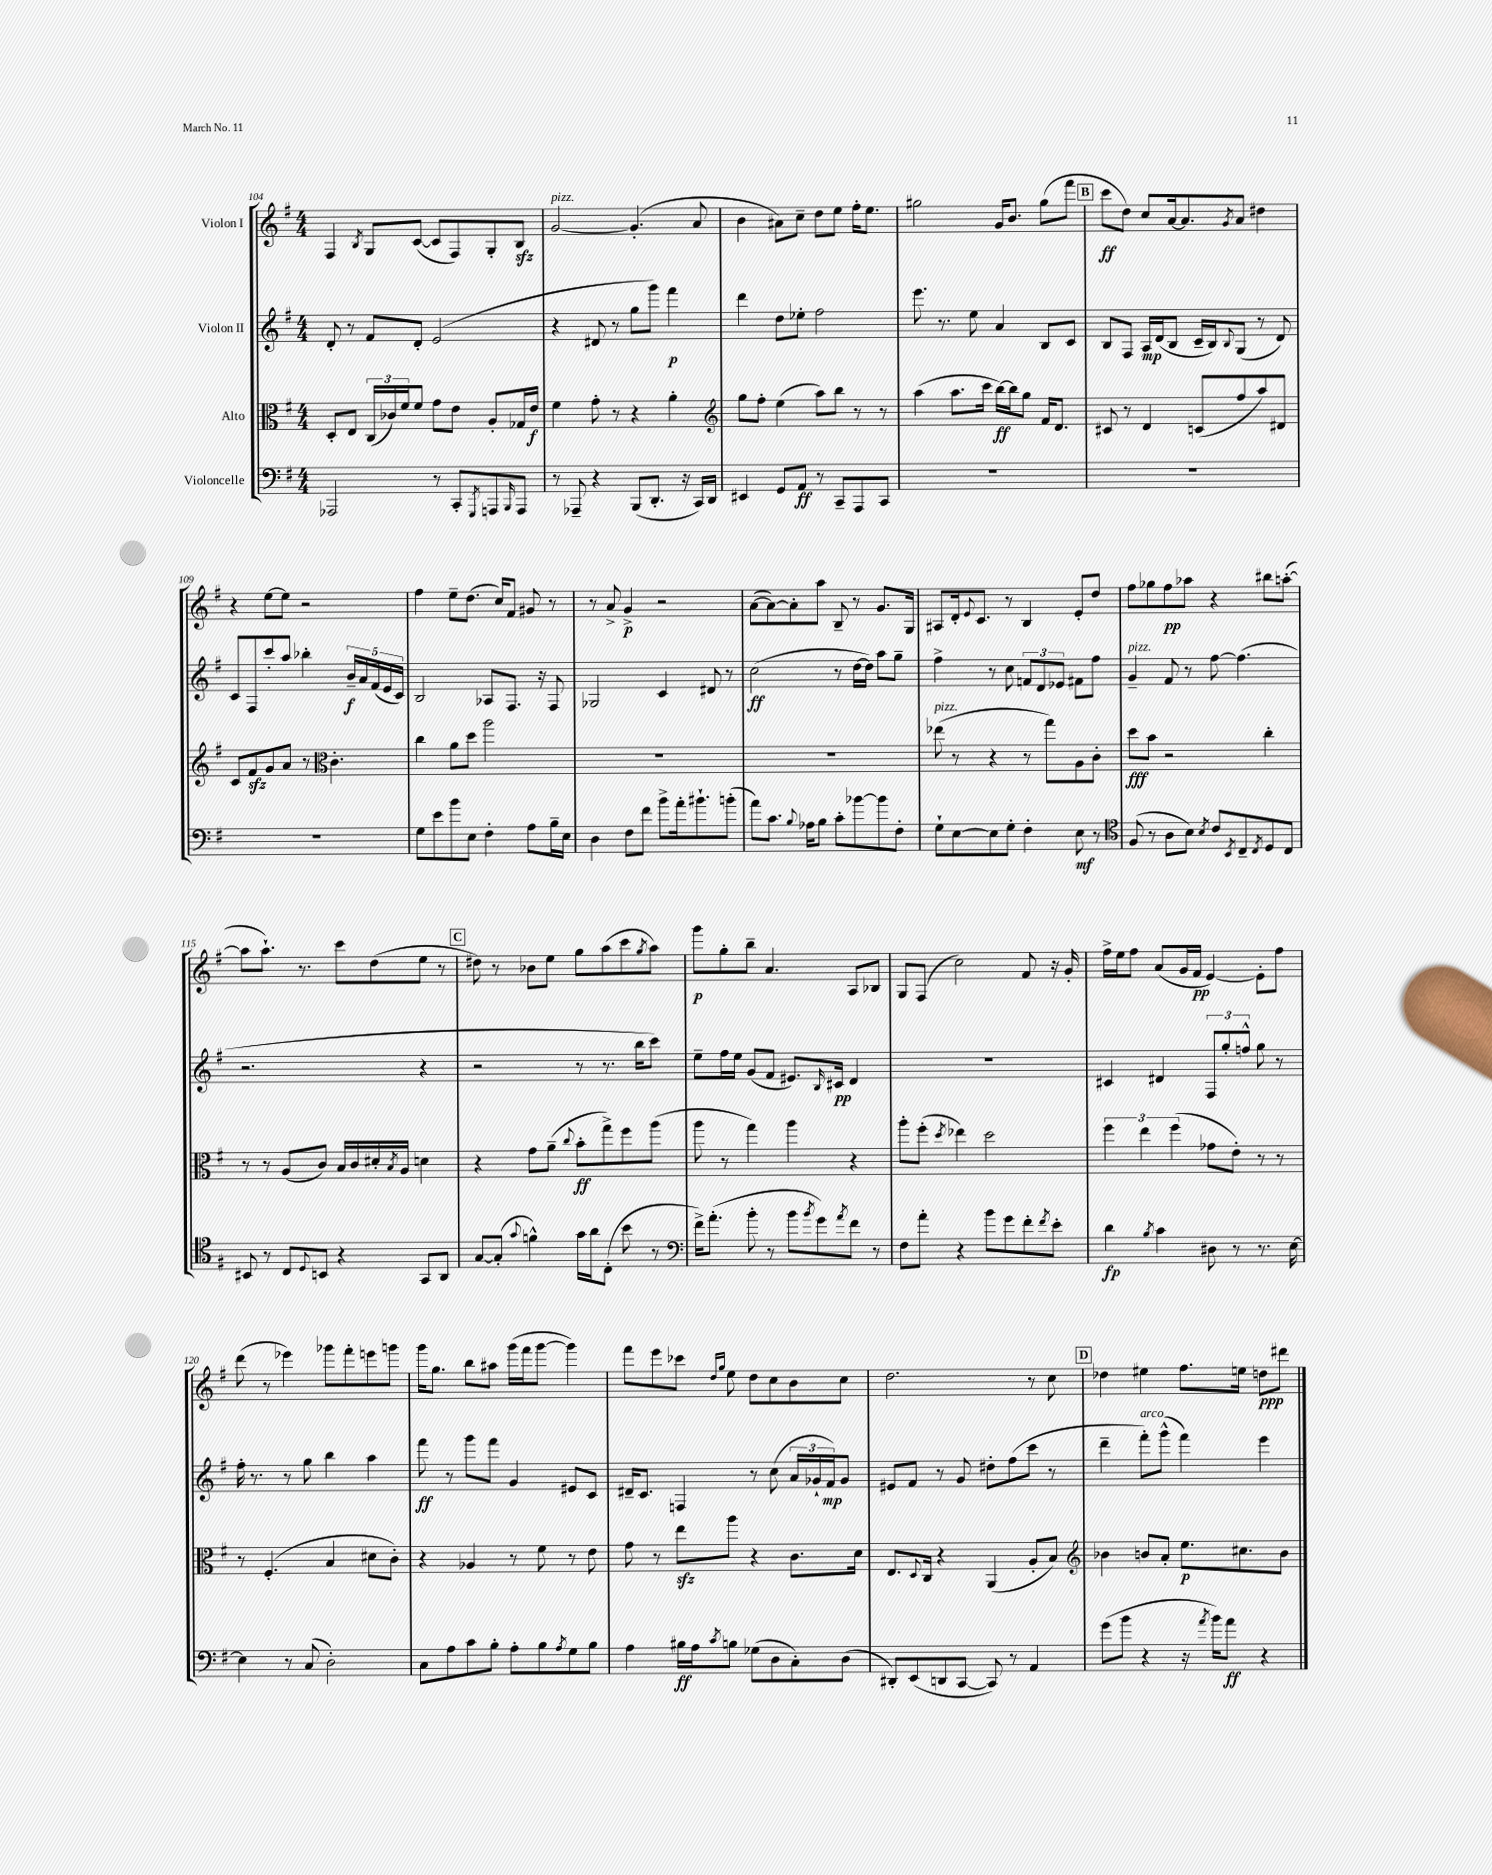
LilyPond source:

<<
\new StaffGroup <<
\new Staff = "s0" \with { instrumentName = "Violon I" } {
    \clef treble \key g \major \numericTimeSignature \time 4/4
    fis4 \acciaccatura { b8 } g8 c'8~( c'8 fis8) g8-. b8\sfz |
    g'2~^\markup { \italic "pizz." } g'4.-.( a'8 |
    b'4 ais'8) c''8-- d''8 e''8 fis''16-. e''8. |
    gis''2 g'16 b'8. gis''8( fis'''8 |
    \mark \markup { \box "B" } c'''8\ff d''8) c''8 a'16~ a'8. \acciaccatura { g'8 } a'8 dis''4 |
    r4 e''8~ e''8 r2 |
    fis''4 e''8-- d''8.( c''16) fis'8 gis'8 r8 |
    r8 a'8-> g'4->\p r2 |
    a'8~( a'8~) a'8-. a''8 b8-- r8 g'8. g16 |
    ais8 d'16-. \appoggiatura { e'8 } c'8. r8 b4 e'8-. d''8 |
    fis''8 ges''8 fis''8\pp aes''8 r4 bis''8 a''8~-.( |
    a''8 a''8.-!) r8. c'''8 d''8( e''8 r8 |
    \mark \markup { \box "C" } dis''8) r8 bes'8 e''8 g''8 a''8( c'''8 \acciaccatura { g''8 } a''8) |
    g'''8\p g''8-. b''8-- a'4. a8 bes8 |
    g8 fis8( c''2) fis'8 r16 g'16-. |
    fis''16-> e''16 fis''8 a'8( g'16 fis'16\pp e'4~) e'8-. fis''8 |
    d'''8( r8 ees'''4) ges'''8 fis'''8-. e'''8 g'''8 |
    g'''16 g''8. b''8 ais''8 g'''16( fis'''16 g'''8~ g'''4) |
    fis'''8 e'''8 ces'''8 \grace { d''16 g''16 } e''8 d''8 c''8 b'8 c''8 |
    d''2. r8 c''8 |
    \mark \markup { \box "D" } des''4 eis''4 fis''8. e''16 d''8\ppp dis'''8 \bar "|." |
}
\new Staff = "s1" \with { instrumentName = "Violon II" } {
    \clef treble \key g \major \numericTimeSignature \time 4/4
    d'8-. r8 fis'8 d'8-. e'2( |
    r4 dis'8 r8 g''8 g'''8) fis'''4\p |
    d'''4 d''8 ees''8-. fis''2 |
    e'''8. r8. e''8 a'4 b8 c'8 |
    \mark \markup { \box "B" } b8 fis8 a16\mp d'16( b8 c'16-- b16) \appoggiatura { b8 } g8( r8 d'8) |
    c'8 fis8 c'''8-. a''8 bes''4-. \tuplet 5/4 { b'16--\f a'16 fis'16( e'16 c'16) } |
    b2 aes8 fis8. r16 fis8 |
    ges2 c'4 dis'8 r8 |
    c''2\ff( r8 d''16~ d''16) a''8 g''8-- |
    fis''4-> r8 c''8 \tuplet 3/2 { f'8 d'8 ees'8 } fis'8 fis''8 |
    g'4--^\markup { \italic "pizz." } fis'8 r8 fis''8~ fis''4.( |
    r2. r4 |
    \mark \markup { \box "C" } r2 r8 r8. b''16 c'''8) |
    e''8-- fis''16 e''16 g'8( fis'8 eis'8.) \grace { b16 } cis'16\pp d'4 |
    R1 |
    cis'4 dis'4 \tuplet 3/2 { fis8 g''8-. f''8-^ } g''8 r8 |
    fis''16-. r8. r8 g''8 b''4 a''4 |
    fis'''8\ff r8 g'''8 fis'''8 g'4 eis'8 c'8 |
    dis'16-- c'8. f4 r8 c''8( \tuplet 3/2 { a'16 ges'16-! fis'16\mp) } ges'8 |
    eis'8 fis'8 r8 g'8 dis''8-. fis''8( c'''8 r8 |
    \mark \markup { \box "D" } d'''4-- fis'''8-.^\markup { \italic "arco" }) g'''8-^( fis'''4) e'''4 \bar "|." |
}
\new Staff = "s2" \with { instrumentName = "Alto" } {
    \clef alto \key g \major \numericTimeSignature \time 4/4
    d8-. e8 \tuplet 3/2 { c16( ces'16) fis'16 } fis'8 g'8 e'8 a8-. ges16 e'16\f |
    fis'4 g'8-. r8 r4 a'4-. |
    \clef treble g''8 fis''8-. e''4( a''8) b''8 r8 r8 |
    a''4( a''8. c'''16 b''16~\ff) b''16 g''8 fis'16 d'8. |
    \mark \markup { \box "B" } cis'8 r8 d'4 c'8( fis''8 a''8) dis'8 |
    c'8 fis'8\sfz g'8 a'8 r8 \clef alto c'4.-. |
    c''4 a'8 d''8 a''2 |
    R1 |
    R1 |
    ees''8^\markup { \italic "pizz." }( r8 r4 r8 g''8) a8 c'8-. |
    d''8\fff b'8 r2 c''4-. |
    r8 r8 a8( c'8) b16 c'16 dis'16-. \acciaccatura { b8 } a16 d'4 |
    \mark \markup { \box "C" } r4 g'8 a'8--( \appoggiatura { c''8 } b'8-.\ff g''8->) fis''8 a''8( |
    a''8 r8 g''4) a''4 r4 |
    a''8-. fis''8-.( \acciaccatura { d''8 } ees''4) d''2 |
    \tuplet 3/2 { fis''4 e''4 fis''4( } ges'8 e'8-.) r8 r8 |
    r8 fis4.-.( b4 dis'8 c'8-.) |
    r4 aes4 r8 fis'8 r8 e'8 |
    g'8 r8 e''8\sfz a''8 r4 c'8. d'16 |
    e8. \appoggiatura { d8 } c16 r4 a,4( a8-. b8) |
    \mark \markup { \box "D" } \clef treble bes'4 b'8 a'8-. e''8.\p cis''8. b'8 \bar "|." |
}
\new Staff = "s3" \with { instrumentName = "Violoncelle" } {
    \clef bass \key g \major \numericTimeSignature \time 4/4
    aes,,2 r8 c,8-. \acciaccatura { g,,8 } a,,8 \grace { b,,16 } a,,8 |
    r8 aes,,8-- r4 b,,8( d,8.-. r16 c,16) d,16 |
    eis,4 g,8 a,8\ff r8 c,8-- a,,8 c,8 |
    R1 |
    \mark \markup { \box "B" } R1 |
    R1 |
    g8 e'8 b'8 e8 fis4-. a8 b16-- e16 |
    d4 fis8 fis'8 b'8-> a'16-. bis'8.-! b'8-.( |
    a'8) c'8. \appoggiatura { b8 } aes16 b8 c'8-. bes'8~ bes'8 fis8-. |
    g8-! e8~ e8 g8-. fis4-. e8\mf r8 |
    \clef tenor fis8( r8 a8 b8) \acciaccatura { b8 } c'8 \acciaccatura { b,8 } c8-- \acciaccatura { c8 } d8 c8 |
    bis,8 r8 c8 \appoggiatura { d8 } b,8 r4 g,8 a,8 |
    \mark \markup { \box "C" } g8~ g8-.( \appoggiatura { g'8 } f'4-^) g'16 a'16 c8-.( b'8 r8 |
    \clef bass fis'16->) a'8.-.( b'8-. r8 b'8 \acciaccatura { b'8 } g'8) \acciaccatura { a'8 } fis'8 r8 |
    fis8 a'8-. r4 b'8 g'8 fis'8-. \acciaccatura { fis'8 } e'8-. |
    d'4\fp \acciaccatura { b8 } c'4 dis8 r8 r8. e16~ |
    e4 r8 c8( d2-.) |
    c8 a8 c'8 b8-. a8-. b8 \acciaccatura { a8 } g8 b8 |
    a4 bis16\ff a16 \acciaccatura { c'8 } b8 ges8( d8 c8-.) d8( |
    dis,8-.) e,8( d,8 c,8~ c,8) r8 a,4 |
    \mark \markup { \box "D" } g'8( b'8 r4 r16 \acciaccatura { a'8 } b'16) a'8\ff r4 \bar "|." |
}
>>
>>
\layout { \context { \Score currentBarNumber = #104 } }
